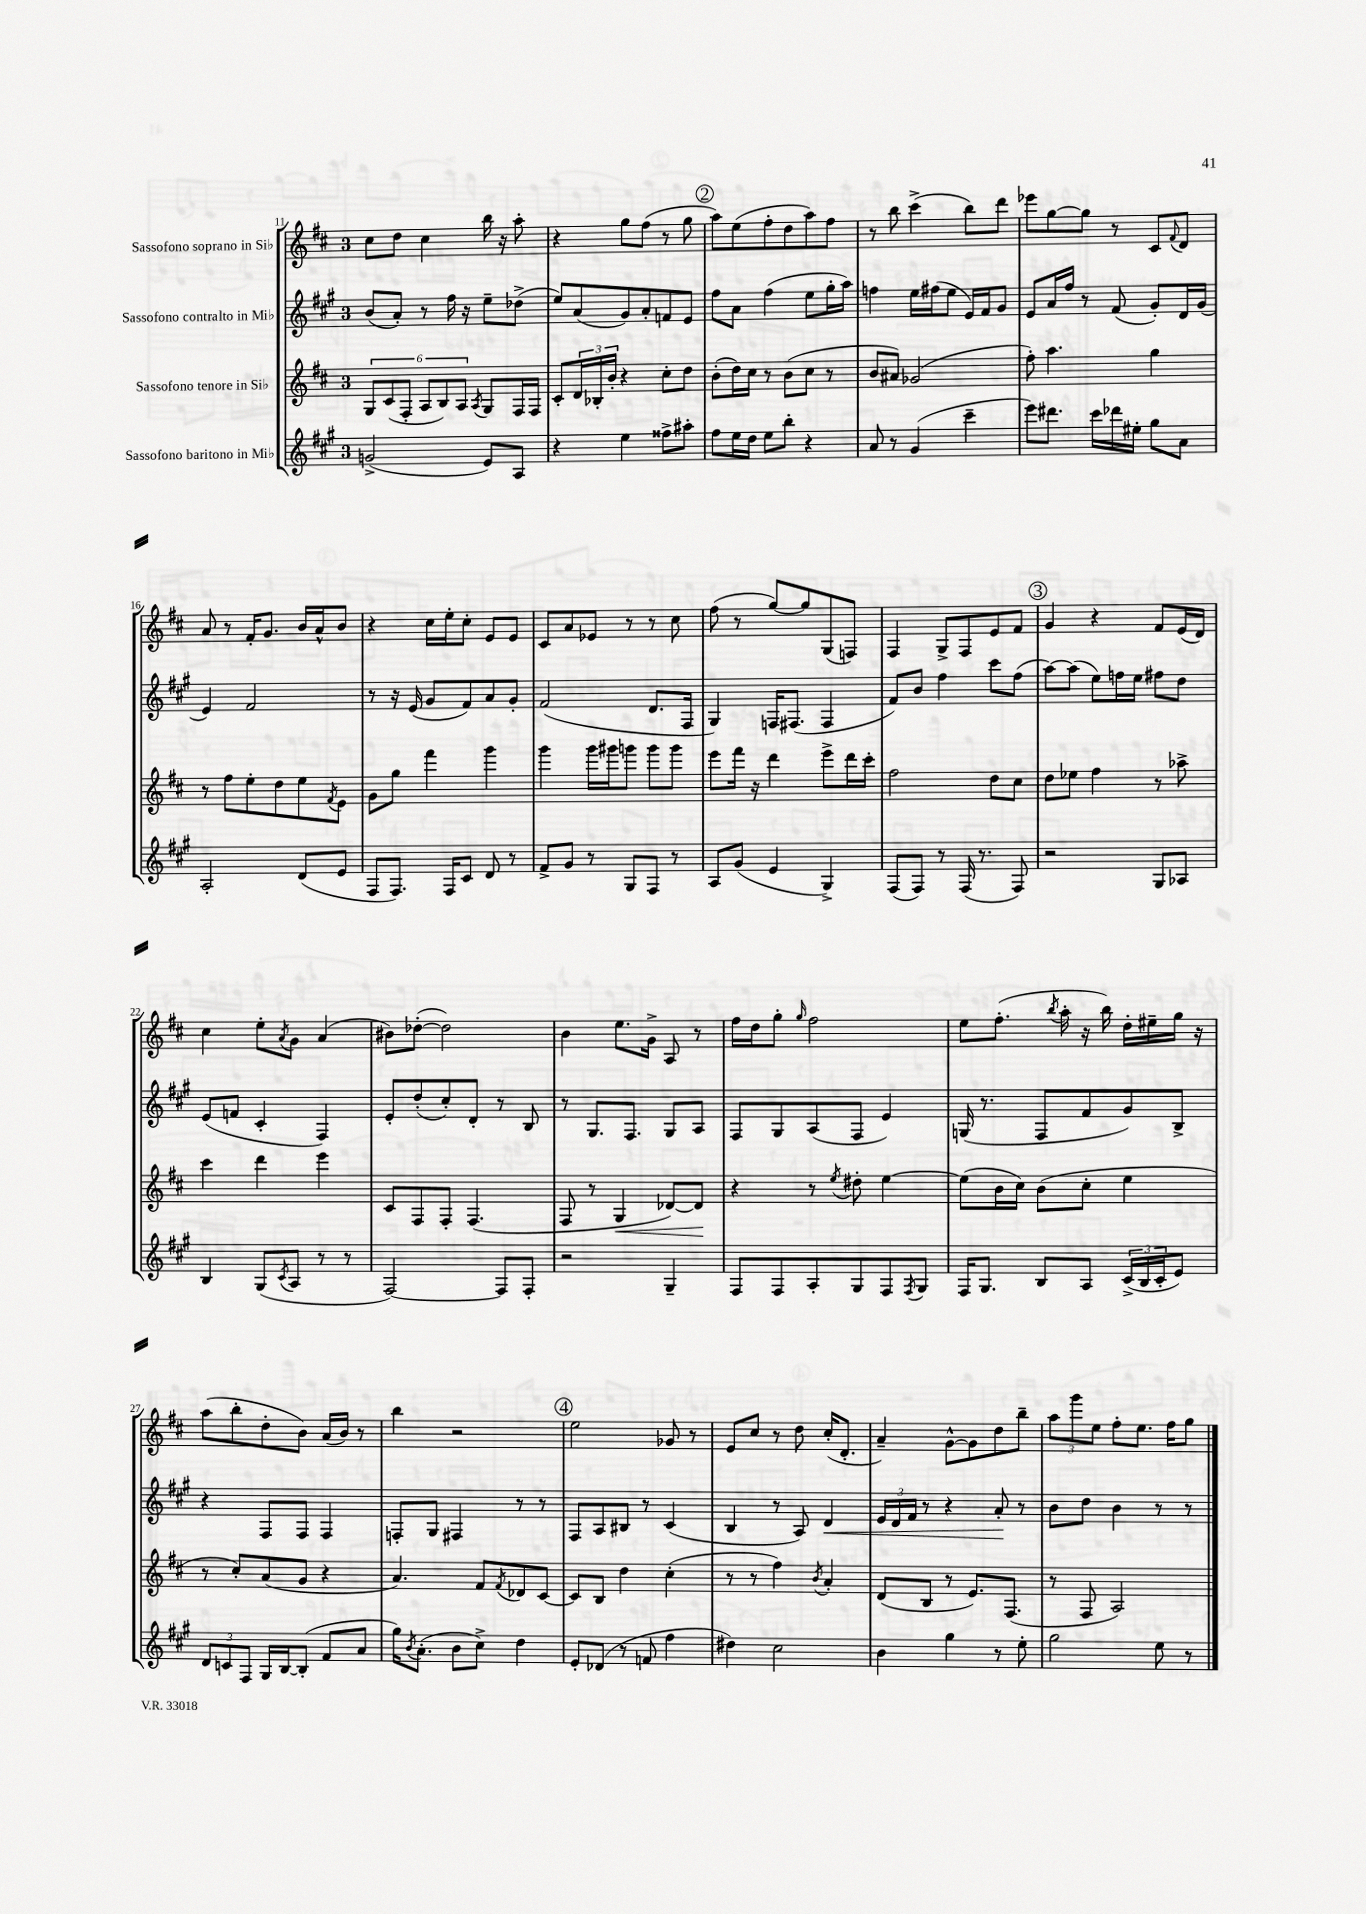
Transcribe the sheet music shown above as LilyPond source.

<<
\new StaffGroup <<
\new Staff = "s0" \with { instrumentName = "Sassofono soprano in Sib" } {
    \clef treble \key d \major \once \override Staff.TimeSignature.style = #'single-digit \time 3/4
    cis''8 d''8 cis''4 b''16 r16 a''8-. |
    r4 g''8 fis''8( r8 g''8 |
    \mark \markup { \circle "2" } a''8) e''8( fis''8-. d''8 a''8) fis''8 |
    r8 b''8 cis'''4->( b''8) d'''8 |
    ees'''8 g''8~ g''8 r8 cis'8 \appoggiatura { fis'8 } d'8 |
    a'8 r8 fis'16-. g'8. b'16 a'16-^ b'8 |
    r4 cis''16 e''16-. cis''8-. e'8 e'8 |
    cis'8 a'8 ees'8 r8 r8 cis''8 |
    fis''8( r8 g''8~) g''8 g8( f8) |
    fis4 g8-> fis8 e'8 fis'8 |
    \mark \markup { \circle "3" } g'4 r4 fis'8 e'16( d'16) |
    cis''4 e''8-. \acciaccatura { a'8 } g'8 a'4( |
    bis'8) des''8~-.( des''2) |
    b'4 e''8. g'16-> a8 r8 |
    fis''16 d''16 g''8-. \grace { g''16 } fis''2 |
    e''8 fis''8.-.( \acciaccatura { b''8 } a''16-. r16 b''16) d''16-. eis''16-- g''16 r16 |
    a''8( b''8-. d''8-. b'8) a'16( b'16) r8 |
    b''4 r2 |
    \mark \markup { \circle "4" } e''2 ges'8 r8 |
    e'8 cis''8 r8 d''8 cis''16-.( d'8.-. |
    a'4--) g'8~-^ g'8 d''8 b''8-- |
    \tuplet 3/2 { a''8 g'''8 e''8 } fis''8-. e''8. fis''16 g''8 \bar "|." |
}
\new Staff = "s1" \with { instrumentName = "Sassofono contralto in Mib" } {
    \clef treble \key a \major \once \override Staff.TimeSignature.style = #'single-digit \time 3/4
    b'8( a'8-.) r8 fis''16 r16 e''8-- des''8->( |
    e''8) a'8( gis'8) a'8-. f'8 e'8 |
    \mark \markup { \circle "2" } fis''8 a'8 fis''4( e''8 gis''16-. a''16) |
    f''4 e''16 fis''16( e''8 e'16) fis'16 gis'8 |
    e'8 a'16 fis''16 r8 fis'8( gis'8-.) d'16 gis'16( |
    e'4) fis'2 |
    r8 r16 e'16( gis'8 fis'8) a'8 gis'8-. |
    fis'2( d'8. fis16 |
    gis4) f16 fis8.( fis4 |
    fis'8) b'8 fis''4 cis'''8 fis''8( |
    \mark \markup { \circle "3" } a''8~) a''8( e''8) f''16 e''16 fis''8 d''8 |
    e'8( f'8 cis'4-. fis4) |
    e'8-. d''8-.( cis''8-.) d'8-. r8 b8 |
    r8 gis8. fis8. gis8 a8 |
    fis8 gis8 a8( fis8 e'4) |
    g16( r8. fis8 fis'8 gis'8) b8-> |
    r4 fis8 fis8 fis4 |
    f8-. gis8 fis4 r8 r8 |
    \mark \markup { \circle "4" } fis8 a8 bis8 r8 cis'4( |
    b4 r8 a8) d'4\< |
    \tuplet 3/2 { e'16 d'16 fis'16 } r8 r4 a'8-.\! r8 |
    b'8 d''8 b'4 r8 r8 \bar "|." |
}
\new Staff = "s2" \with { instrumentName = "Sassofono tenore in Sib" } {
    \clef treble \key d \major \once \override Staff.TimeSignature.style = #'single-digit \time 3/4
    \tuplet 6/4 { g8 cis'8( fis8-. a8 b8) a8 } \acciaccatura { a8 } g8 fis16 fis16 |
    cis'8-. \tuplet 3/2 { d'16 bes16-. b'16-. } r4 cis''8-. d''8 |
    \mark \markup { \circle "2" } b'8-.( d''16) cis''16 r8 b'8( cis''8 r8 |
    b'8 ais'8) ges'2( |
    fis''8-.) a''4. g''4 |
    r8 fis''8 e''8-. d''8 e''8 \acciaccatura { fis'8 } e'8 |
    g'8 g''8 fis'''4 g'''4 |
    g'''4 g'''16 gis'''16 g'''8 g'''8 g'''8 |
    e'''8 fis'''16 r16 d'''4 e'''8-> d'''16 cis'''16-. |
    fis''2 d''8 cis''8 |
    \mark \markup { \circle "3" } d''8 ees''8 fis''4 r8 aes''8-> |
    cis'''4 d'''4 e'''4 |
    cis'8 fis8 fis8-. fis4.( |
    fis8 r8 g4\< des'8~) des'8\! |
    r4 r8 \acciaccatura { e''8 } dis''8-. e''4~ |
    e''8( b'16 cis''16) b'8( cis''8-. e''4 |
    r8 cis''8-.) a'8( g'8 r4 |
    a'4.) fis'8 \acciaccatura { fis'8 } des'8 cis'8~ |
    \mark \markup { \circle "4" } cis'8 b8 d''4 cis''4-.( |
    r8 r8 fis''4) \acciaccatura { b'8 } a'4-. |
    d'8( b8 r8 e'8.) fis8.( |
    r8 fis8 a2) \bar "|." |
}
\new Staff = "s3" \with { instrumentName = "Sassofono baritono in Mib" } {
    \clef treble \key a \major \once \override Staff.TimeSignature.style = #'single-digit \time 3/4
    g'2->( e'8) a8 |
    r4 e''4 fisis''8-> ais''8-. |
    \mark \markup { \circle "2" } fis''8 e''16 d''16 e''8 b''8-. r4 |
    a'8 r8 gis'4( cis'''4-- |
    e'''8) dis'''8. cis'''16 des'''16 eis''16-. gis''8 a'8 |
    a2-. d'8( e'8 |
    fis8 fis8.) fis16 cis'8 d'8 r8 |
    fis'8-> gis'8 r8 gis8 fis8 r8 |
    a8 gis'8( e'4 gis4->) |
    fis8( fis8) r8 fis16( r8. fis8) |
    \mark \markup { \circle "3" } r2 gis8 aes8 |
    b4 gis8( \acciaccatura { cis'8 } a8 r8 r8 |
    fis2~) fis8 fis8-. |
    r2 gis4-- |
    fis8 fis8 a8-. gis8 fis8 \acciaccatura { fis8 } gis8 |
    fis16 gis8. b8 a8 \tuplet 3/2 { cis'16->( b16 cis'16-. } e'8) |
    \tuplet 3/2 { d'8 c'8 fis8 } gis16 b16~ b8-.( fis'8 a'8 |
    gis''16) \acciaccatura { b'8 } a'8.-.( b'8 cis''8->) d''4 |
    \mark \markup { \circle "4" } e'8-. des'8( r8 f'8 fis''4 |
    dis''4) cis''2 |
    b'4 gis''4 r8 e''8-. |
    gis''2 e''8 r8 \bar "|." |
}
>>
>>
\layout { \context { \Score currentBarNumber = #11 } }
